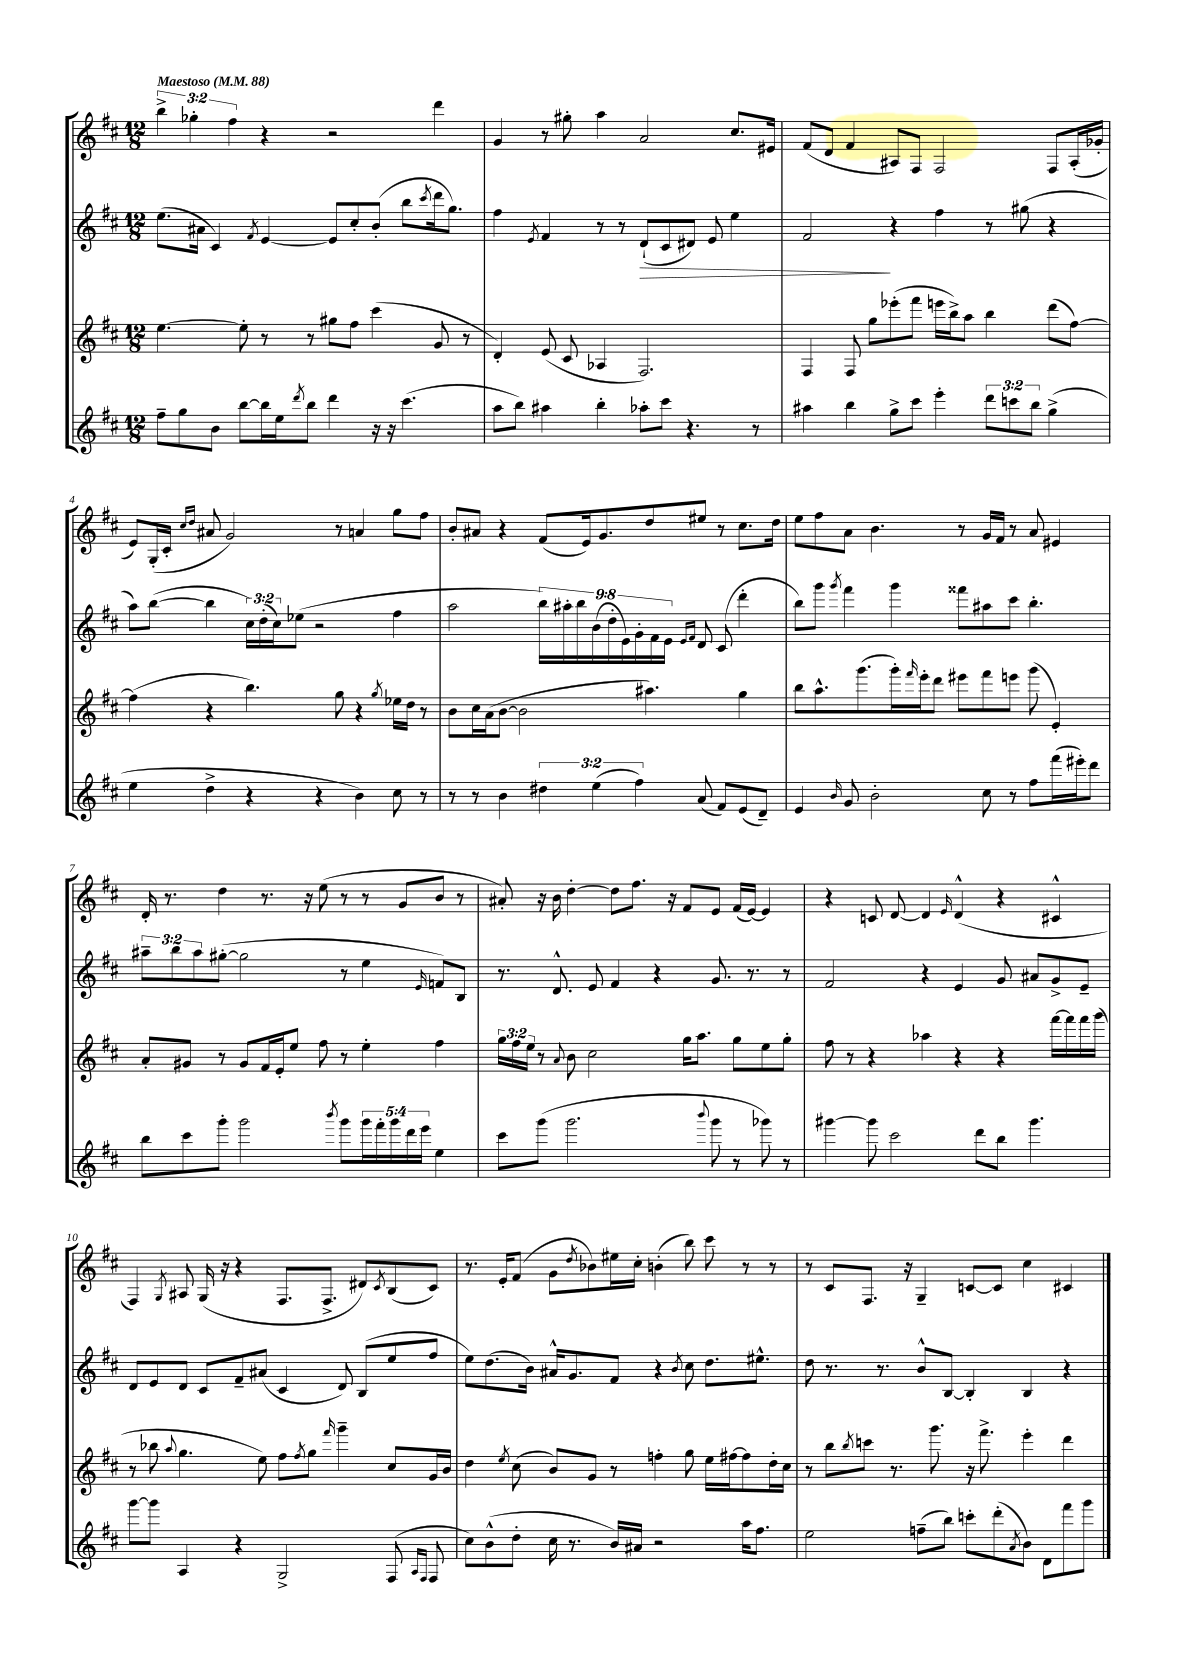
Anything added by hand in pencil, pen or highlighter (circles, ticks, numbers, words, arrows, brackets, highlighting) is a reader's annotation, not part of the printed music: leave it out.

**kern	**kern	**kern	**kern
*staff4	*staff3	*staff2	*staff1
*clefG2	*clefG2	*clefG2	*clefG2
*k[f#c#]	*k[f#c#]	*k[f#c#]	*k[f#c#]
*M12/8	*M12/8	*M12/8	*M12/8
*MM88	*MM88	*MM88	*MM88
8ff#~\L	[4.ee\	(8.ee\L	6bb^\
8gg\	.	.	.
.	.	.	6gg-'\
.	.	16a#\Jk	.
8b\J	.	4c#/)	.
.	.	.	6ff#\
[8bb\L	8ee'\]	.	.
.	.	8qf#/	.
16bb\]L	8r	[4e/	4r
16ee\J	.	.	.
8qddd/	.	.	.
8bb\J	8r	.	.
4ddd\	8gg#\L	8e/]L	2r
.	8ff#\J	8cc#'/	.
16r	(4ccc#\	(8b'/J	.
16r	.	.	.
(4.ccc#\	.	8bb\L	.
.	.	8qccc#/	.
.	8g/	16ddd\k	4ddd\
.	.	8.gg\J)	.
.	8r	.	.
=	=	=	=
8aa\L	4d'/)	4ff#\	4g/
8bb\J)	.	.	.
.	.	8qe/	.
4aa#\	(8e/	4f#/	8r
.	8c#/	.	8gg#'\
4bb'\	4A-/	8r	4aa\
.	.	8r	.
8aa-'\L	2.F#/)	(8d`/L	2a/
8ccc#\J	.	8c#/	.
4.r	.	8d#/J)	.
.	.	8e/	.
.	.	4ee\	8.cc#/L
8r	.	.	.
.	.	.	16e#/Jk
=	=	=	=
4aa#\	4F#/	2f#/	(8f#/L
.	.	.	8d/J
4bb\	8F#/	.	4f#/
.	8gg\L	.	.
8gg^\L	(8eee-'\	4r	8A#/L)
8ccc#\J	8fff#\J	.	8F#/J
4eee'\	16eee\LL	4ff#\	2F#/
.	16bb^\J)	.	.
.	8aa\J	.	.
12ddd\L	4bb\	8r	.
12ccc\	.	.	.
.	.	(8gg#\	.
12bb\J	.	.	.
(4gg^\	(8ddd\L	4r	8F#/L
.	[8ff#\J)	.	(16A#'/L
.	.	.	16g-'/JJ
=	=	=	=
4ee\	(4ff#\]	8aa\L)	8e/L)
.	.	([8bb\J	(16G'/L
.	.	.	16c#'/JJ
.	.	.	16qqcc#/LL
.	.	.	16qqdd/JJ
4dd^\	4r	4bb\]	8a#/
.	.	.	2g/)
4r	4.bb\)	24cc#\LL)	.
.	.	(24dd'\	.
.	.	24cc#\J)	.
.	.	(8ee-\J	.
4r	.	2r	.
.	8gg\	.	8r
4b\)	4r	.	4a/
.	8qgg/	.	.
8cc#\	16ee-\LL	4ff#\	8gg\L
.	16dd\JJ	.	.
8r	8r	.	8ff#\J
=	=	=	=
8r	8b\L	2aa\	8b'/L
8r	16cc#\L	.	8a#/J
.	(16a\J	.	.
4b\	[8b\J	.	4r
.	2b\]	.	.
6dd#\	.	18bb\LL)	(8f#/L
.	.	18aa#'\	.
.	.	18bb\	.
.	.	.	16e/k)
(6ee\	.	(18b\	.
.	.	.	8.g/
.	.	18dd'\	.
.	.	18e\)	.
6ff#\)	.	18g'\	.
.	4.aa#\)	.	8dd/
.	.	18f#\	.
.	.	18e\JJ	.
.	.	16qqe/LL	.
.	.	16qqf#/JJ	.
(8a/	.	8d/	8ee#/J
8f#/L)	.	(8c#/	8r
(8e/	4gg\	4ddd'\	8.cc#\L
8d~/J)	.	.	.
.	.	.	16dd\Jk
=	=	=	=
4e/	8bb\L	8bb\L)	8ee\L
.	8.aa^^\	8ggg\J	8ff#\
16qqb/	.	8qggg/	.
8g/	.	4fff#\	8a\J
.	(8.ggg\	.	.
2b'\	.	.	4.b\
.	16ggg'\L)	4ggg\	.
.	16qqfff#/	.	.
.	16eee'\J	.	.
.	8ddd\J	.	.
.	8eee#\L	8fff##\L	8r
8cc#\	8fff#\	8aa#\	16g/LL
.	.	.	16f#/JJ
8r	8eee\J	8ccc#\J	8r
8ff#\L	(8ggg\	4.bb'\	8a/
(16fff#\L	4e'/)	.	4e#/
16eee#'\J)	.	.	.
8ddd\J	.	.	.
=	=	=	=
8bb\L	8a'/L	12aa#~\L	16d'/
.	.	.	8.r
.	.	12bb\	.
8ccc#\	8g#/J	.	.
.	.	12aa#\	.
8ggg'\J	8r	([8gg#'\J	4dd\
2ggg\	8g#/L	2gg#\]	.
.	16f#/L	.	8.r
.	16e'/J	.	.
.	8ee/J	.	.
.	.	.	16r
.	8ff#\	.	(8ee\
8qbbb/	.	.	.
8ggg\L	8r	8r	8r
20ggg\L	4ee'\	4ee\	8r
20fff#'\	.	.	.
20ggg\	.	.	.
.	.	.	8g/L
20ddd\	.	.	.
20eee\JJ	.	.	.
.	.	16qqe/	.
4ee\	4ff#\	8f/L)	8b/J
.	.	8B/J	8r
=	=	=	=
8ccc#\L	24gg\LL	8.r	8a#'/)
.	24ff#\	.	.
.	24ee\JJ	.	.
(8ggg\J	8r	.	16r
.	.	8.d^^/	16b\
.	8qqa/	.	.
2.ggg\	8b\	.	[4dd'\
.	2cc#\	8e/	.
.	.	4f#/	8dd\]L
.	.	.	8.ff#\J
.	.	4r	.
.	.	.	16r
.	16gg\LK	.	8f#/L
.	8.aa\J	.	.
8qqbbb/	.	.	.
8ggg\	.	8.g/	8e/J
8r	8gg\L	.	(16f#/LL
.	.	8.r	[16e/JJ)
8ggg-\)	8ee\	.	4e/]
8r	8gg'\J	8r	.
=	=	=	=
[4ggg#\	8ff#\	2f#/	4r
.	8r	.	.
8ggg#\]	4r	.	8c/
2ccc#\	.	.	[8d/
.	4aa-\	4r	4d/]
.	.	.	16qqe/
.	4r	4e/	(4d^^/
8ddd\L	.	.	.
8bb\J	4r	8g/	4r
4.ggg#\	.	8a#/L	.
.	[16fff#\LL	8g^/	4c#^^/
.	16fff#\]	.	.
.	16fff#\	8e~/J	.
.	(16ggg\JJ	.	.
=	=	=	=
[8ggg\L	8r	8d/L	4F#/)
8ggg\]J	8bb-\	8e/	.
.	8qqaa/	.	8qG/
4A/	4.gg\	8d/J	8A#/
.	.	8c#/L	(16G/
.	.	.	16r
4r	.	8f#~/	4r
.	8ee\)	(8a#/J	.
2G^/	8ff#\L	4c#/	8.F#/L
.	8qff#/	.	.
.	8gg\J	.	.
.	.	.	8.F#^/J
.	16qqfff#/	.	.
.	4ggg~\	8d/)	.
.	.	(8B/L	8d#/L)
.	.	.	8qc#/
(8F#/	8cc#/L	8ee/	(8B/
16qqA/LL	.	.	.
16qqF#/JJ	.	.	.
8F#/	16g/L	8ff#/J	8c#/J)
.	16b/JJ	.	.
=	=	=	=
8cc#\L)	4dd\	8ee\L)	8.r
(8b^^\	.	(8.dd\	.
.	.	.	16e'/LK
.	8qee/	.	.
8dd'\J	(8cc#\	.	(8f#/J
.	.	16b\Jk)	.
16cc#\	8b/L)	16a#^^/LK	8g\L
8.r	.	8.g/	.
.	.	.	8qdd/
.	8g/J	.	8b-\)
16b/LL)	8r	8f#/J	16ee#\L
16a#/JJ	.	.	16cc#'\JJ
2r	4ff'\	4r	(4b'\
.	.	8qb/	.
.	8gg\	8cc#\	8bb\)
.	16ee\LL	8.dd\L	8ccc#\
.	[16ff#\J	.	.
16aa\LK	8ff#\]	.	8r
8.ff#\J	.	8.ee#^^\J	.
.	16dd'\L	.	8r
.	16cc#\JJ	.	.
=	=	=	=
2ee\	8r	8dd\	8r
.	8bb\L	8.r	8c#/L
.	8qbb/	.	.
.	8ccc\J	.	8.F#/J
.	.	8.r	.
.	8.r	.	.
.	.	.	16r
(8ff~\L	.	8b^^/L	4G~/
.	8.ggg\	.	.
8bb\J)	.	[8B/J	.
8ccc'\L	16r	4B'/]	[8c/L
.	8.fff#^\	.	.
(8ddd'\	.	.	8c/]J
8qa/	.	.	.
8b\J)	4eee'\	4B/	4cc#\
8d\L	.	.	.
8fff#\	4ddd\	4r	4c#/
8ggg\J	.	.	.
==	==	==	==
*-	*-	*-	*-
